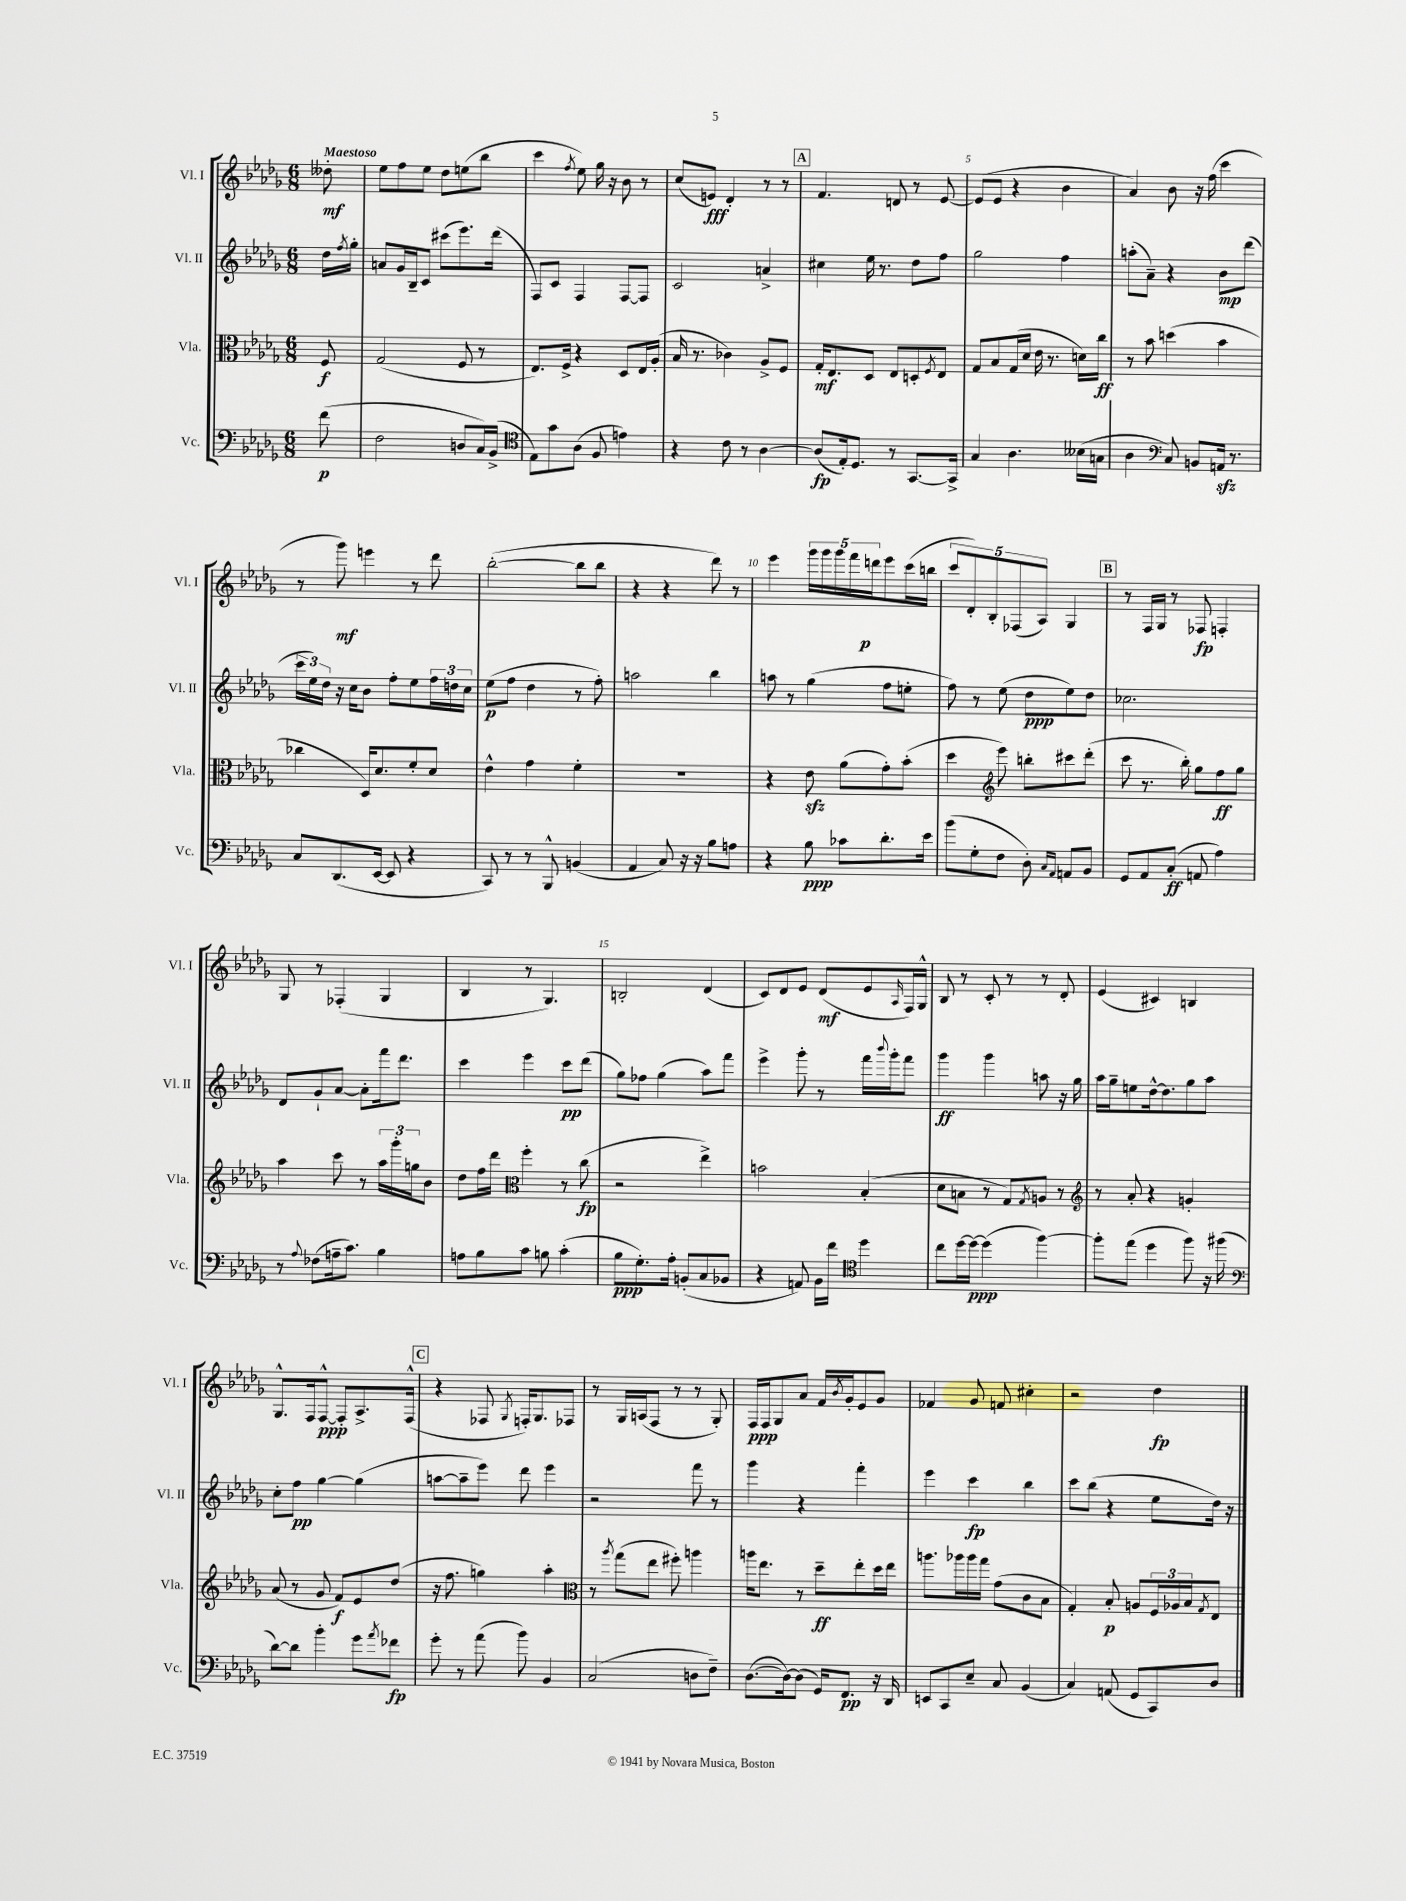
<<
\new StaffGroup <<
\new Staff = "s0" \with { instrumentName = "Vl. I" shortInstrumentName = "Vl. I" } {
    \clef treble \key des \major \numericTimeSignature \time 6/8 \partial 8 \tempo "Maestoso"
    deses''8-.\mf |
    ees''8 f''8 ees''8 des''8 e''8( bes''8 |
    c'''4 \acciaccatura { f''8 } ees''8) ges''16 r16 bes'8 r8 |
    c''8( e'8\fff) des'4-. r8 r8 |
    \mark \markup { \box "A" } f'4. d'8 r8 ees'8~ |
    ees'8( ees'8 r4 bes'4 |
    aes'4) bes'8 r16 f''16( c'''4 |
    r8 ges'''8\mf) e'''4 r8 des'''8 |
    bes''2~-.( bes''8 bes''8 |
    r4 r4 des'''8) r8 |
    ees'''4 \tuplet 5/4 { ges'''16 ges'''16 ges'''16 f'''16 d'''16\p } ees'''8 c'''16( b''16 |
    \tuplet 5/4 { c'''8 des'8-.) bes8-. fes8( aes8) } ges4 |
    \mark \markup { \box "B" } r8 f16 ges16 r8 fes8\fp f4-. |
    ges8 r8 fes4-.( ges4 |
    bes4 r8 ges4.) |
    b2-. des'4( |
    c'8) des'8 ees'8 des'8\mf( ees'8 \grace { aes16 } f16) ges16-^ |
    bes8 r8 c'8-. r8 r8 des'8-. |
    ees'4( cis'4) b4 |
    ges8.-^ f16 f8~-^\ppp f8-. aes8.-> f16-^( |
    \mark \markup { \box "C" } r4 fes8 \acciaccatura { ges8 } f16-.) ges8. fes8 |
    r8 ges16 a16( f8 r8 r8 ges8-.) |
    f16\ppp f16 ges8 aes'8 f'16 \acciaccatura { bes'8 } ges'16-. ees'8 ges'8 |
    fes'4 ges'8 f'8 cis''4-. |
    r2 des''4\fp \bar "|." |
}
\new Staff = "s1" \with { instrumentName = "Vl. II" shortInstrumentName = "Vl. II" } {
    \clef treble \key des \major \numericTimeSignature \time 6/8 \partial 8
    des''16 \acciaccatura { f''8 } ges''16-. |
    a'8 ges'16 bes16-- c'8 cis'''8( ees'''8.) des'''16( |
    f8) c'8 f4 f8~ f8 |
    c'2 a'4-> |
    \mark \markup { \box "A" } cis''4 ees''16 r8. des''8 f''8 |
    ges''2 f''4 |
    a''8-.( aes'8--) r4 bes'8\mp des'''8( |
    \tuplet 3/2 { c'''16 ees''16) des''16 } r16 c''16 bes'8 f''8-. ees''8 \tuplet 3/2 { f''16 d''16 c''16 } |
    ees''8\p( f''8 des''4 r8 f''8-.) |
    a''2 bes''4 |
    a''8 r8 ges''4( f''8 e''8-. |
    f''8) r8 ees''8( des''8\ppp ees''8) des''8 |
    \mark \markup { \box "B" } ces''2. |
    des'8 ges'8-! aes'8~ aes'8-. f'''16 des'''8. |
    c'''4 ees'''4 c'''8\pp des'''8( |
    ges''8) fes''8 ges''4( aes''8) f'''8 |
    ees'''4-> ges'''8-. r8 f'''16 \appoggiatura { bes'''8 } ges'''16-. f'''8 |
    ges'''4\ff ges'''4 a''8 r16 ges''16 |
    aes''16 ges''16-- e''8 des''16~-^ des''8. ges''8 aes''8 |
    c''8-. f''8\pp ges''4~ ges''4( |
    \mark \markup { \box "C" } a''8~ a''8-- ees'''8) des'''8 ees'''4 |
    r2 f'''8 r8 |
    ges'''4 r4 f'''4-. |
    ees'''4 c'''4\fp bes''4 |
    c'''8 bes''8( r4 ees''8 des''16) r16 \bar "|." |
}
\new Staff = "s2" \with { instrumentName = "Vla." shortInstrumentName = "Vla." } {
    \clef alto \key des \major \numericTimeSignature \time 6/8 \partial 8
    f8\f |
    ges2( f8 r8 |
    ees8.) f16-> r4 des8 ees16 aes16-.( |
    bes16 r8. ces'4) aes8-> f8 |
    \mark \markup { \box "A" } ges16-.\mf ees8. des8 ees8 d8-. \acciaccatura { f8 } ees8 |
    ges8 bes8 ges16( des'16 ees'16 r8. d'16) c''16\ff |
    r8 bes'8 d''4( bes'4 |
    ces''4 des16) des'8. f'8-. des'8 |
    ees'4-^ ges'4 f'4-. |
    R2. |
    r4 ees'8\sfz aes'8( ges'8-.) bes'8-.( |
    des''4 \clef treble ees'''8) b''8-. cis'''8 des'''8-.( |
    \mark \markup { \box "B" } c'''8 r8. bes''16-.) ges''8 f''8\ff ges''8 |
    aes''4 c'''8 r8 \tuplet 3/2 { aes''16 ges'''16-. g''16 } bes'8 |
    des''8 f''16 des'''16 \clef alto f''4-. r8 c''8\fp( |
    r2 ees''4->) |
    b'2 bes4-.( |
    des'8 b8 r8 ges8) \acciaccatura { ges8 } a8 r8 |
    \clef treble r8 aes'8-. r4 g'4-. |
    aes'8( r8 ges'8 f'8\f) ees'8 des''8( |
    \mark \markup { \box "C" } r16 f''8. g''4) aes''4-. |
    \clef alto r8 \acciaccatura { aes''8 } ges''8( ees''8 fis''8-.) a''4 |
    a''16 ees''8. r8 des''8--\ff ees''8-. des''16 ees''16 |
    a''8. aes''16 aes''16 ges''16 ges'8( c'8 bes8 |
    ges4-.) bes8-.\p a8 \tuplet 3/2 { f16 aes16 bes16 } \acciaccatura { ges8 } ees8 \bar "|." |
}
\new Staff = "s3" \with { instrumentName = "Vc." shortInstrumentName = "Vc." } {
    \clef bass \key des \major \numericTimeSignature \time 6/8 \partial 8
    f'8\p( |
    f2 d8 c16) bes,16->( |
    \clef tenor ees8) ges'8 aes8( f8 e'4) |
    r4 c'8 r8 aes4~ |
    \mark \markup { \box "A" } aes8\fp( ees16-.) des8. r8 ges,8.~ ges,16-> |
    ges4 aes4. beses16( g16 |
    aes4 \clef bass c8) b,8 a,16\sfz r8. |
    c8 des,8.( ees,16~ ees,8 r4 |
    c,8) r8 r8 bes,,8-^ b,4( |
    aes,4 c8) r16 r16 bes8 a8 |
    r4 bes8\ppp ces'8 des'8.-. ees'16 |
    bes'8( ges8-. f8 des8-.) \grace { c16 aes,16 } a,8 bes,8 |
    \mark \markup { \box "B" } ges,8 aes,8 c8-.\ff( a,8 aes4) |
    r8 \appoggiatura { aes8 } fes8( a16-- c'8.) bes4 |
    a8 bes8 c'8 b8 c'4-.( |
    bes8\ppp ges8.-.) aes16-. b,8-.( c8 bes,8 |
    r4 a,8) bes,16 f'16 \clef tenor des''4 |
    c''8 des''16~ des''16~\ppp des''4( f''4~) |
    f''8-. ees''8( des''4 f''8) r16 fis''16( |
    \clef bass des'8~) des'8 bes'4-. ges'8 \acciaccatura { aes'8 } fes'8\fp |
    \mark \markup { \box "C" } ges'8-. r8 aes'8( bes'8) bes,4 |
    c2( d8 f8--) |
    des8.~( des16~) des8( ges,16) f,8.\pp r16 des,16 |
    e,8 c,8 ees8-- c8 bes,4( |
    c4) a,8( ges,8 c,8) des8 \bar "|." |
}
>>
>>
\layout { \context { \Score \override BarNumber.break-visibility = ##(#f #t #t) barNumberVisibility = #(every-nth-bar-number-visible 5) } }
